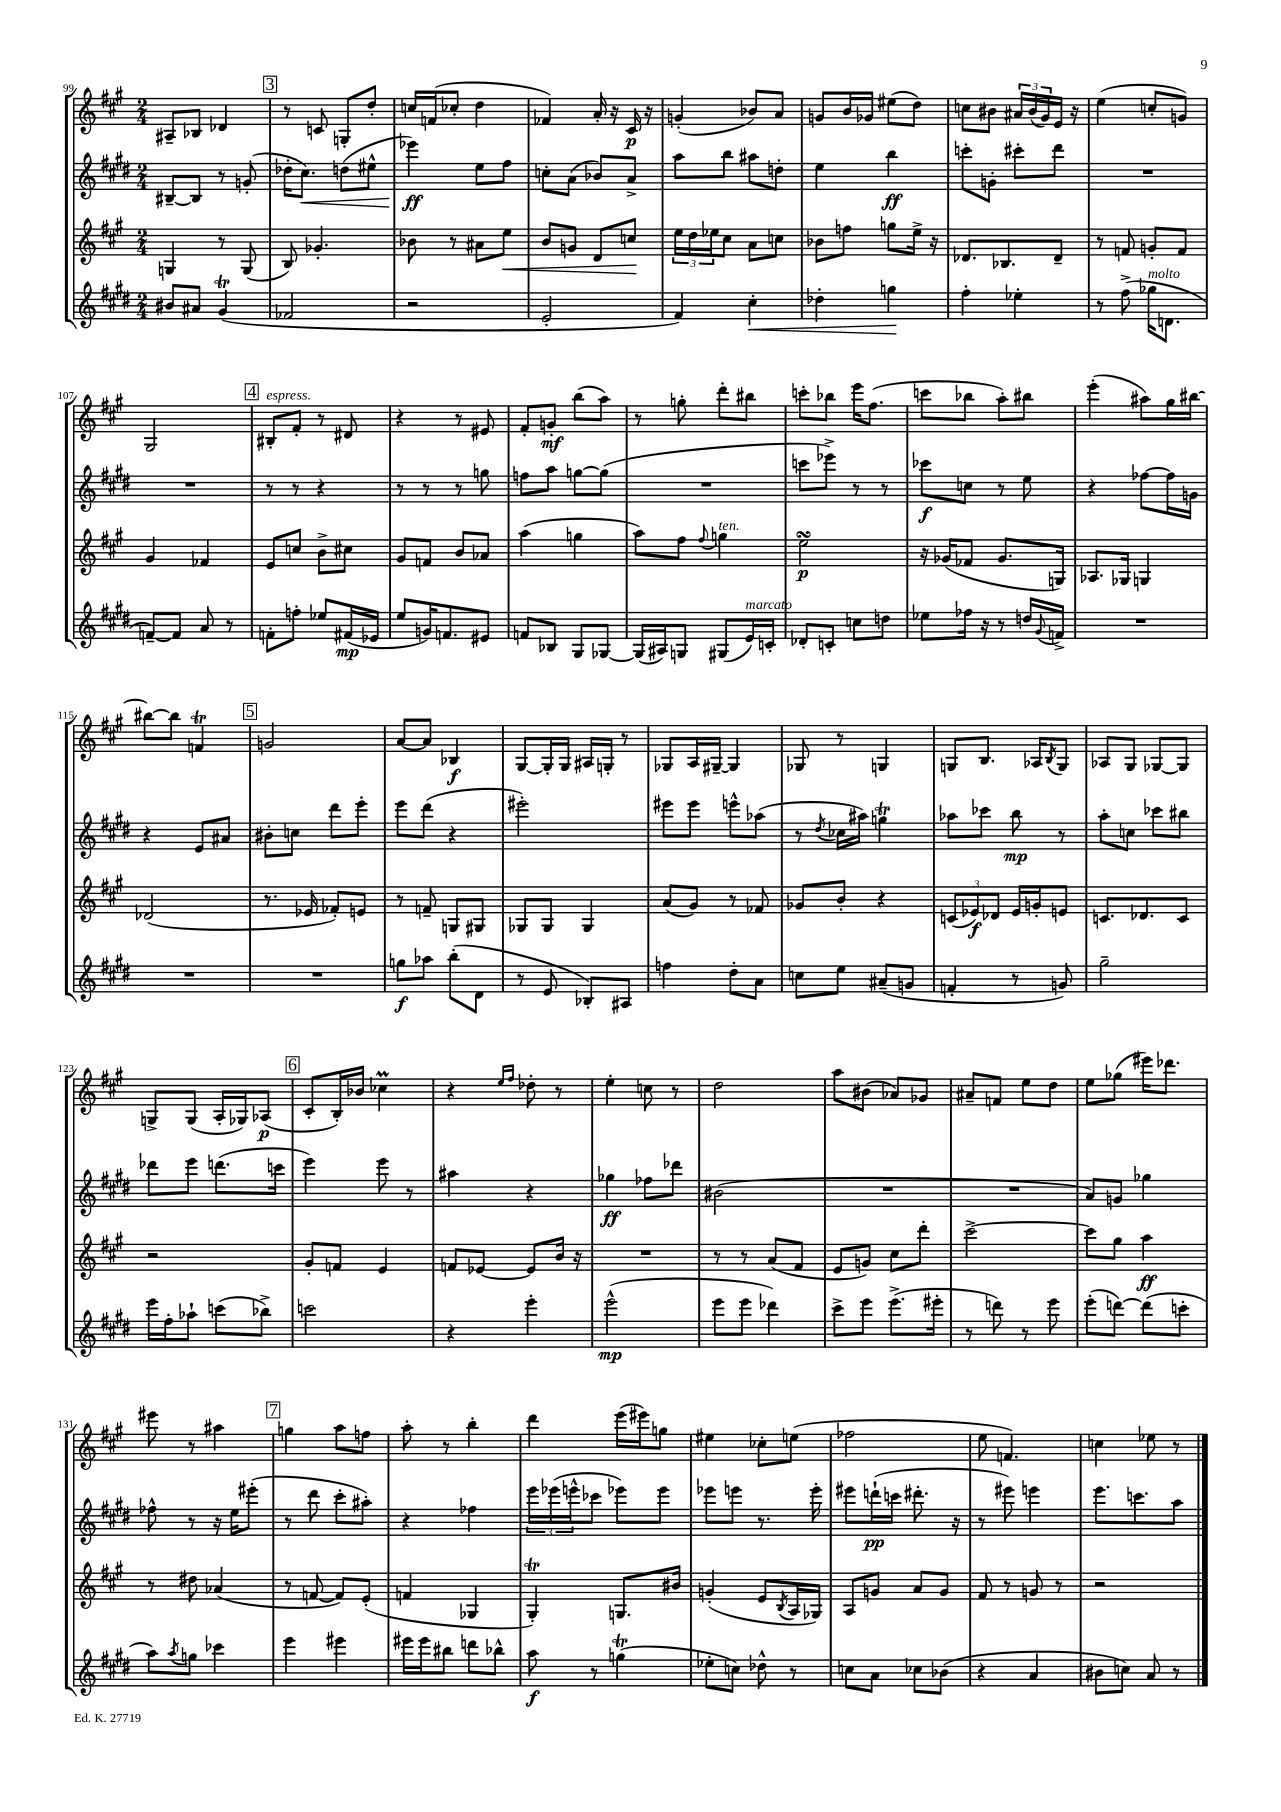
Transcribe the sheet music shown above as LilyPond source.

<<
\new StaffGroup <<
\new Staff = "s0" {
    \clef treble \key a \major \numericTimeSignature \time 2/4
    ais8-- bes8 des'4 |
    \mark \markup { \box "3" } r8 c'8 g8-. d''8-. |
    c''16 f'16( ces''8-. d''4 |
    fes'4) a'16-. r16 cis'16\p r16 |
    g'4-.( bes'8) a'8 |
    g'8 b'16 ges'16 eis''8( d''8) |
    c''8 bis'8 \tuplet 3/2 { ais'16 bis'16( gis'16) } e'16 r16 |
    e''4( c''8-. g'8) |
    gis2 |
    \mark \markup { \box "4" } bis8-.^\markup { \italic "espress." } fis'8-. r8 dis'8 |
    r4 r8 eis'8 |
    fis'8-. g'8-.\mf b''8( a''8) |
    r8 g''8-. d'''8-. bis''8 |
    c'''8-. bes''8 e'''16 fis''8.( |
    c'''8 bes''8 a''8-.) bis''8 |
    e'''4-.( ais''8) gis''16 bis''16~ |
    bis''8~ bis''8 f'4\trill |
    \mark \markup { \box "5" } g'2 |
    a'8~ a'8 bes4\f |
    gis8~ gis16-. gis16 ais16 g16-. r8 |
    ges8 a16 gis16~-- gis4 |
    ges8 r8 g4 |
    g8 b8. aes16 \acciaccatura { b8 } g8 |
    aes8 gis8 ges8~ ges8 |
    g8-> g8( a16-. ges16) aes8\p( |
    \mark \markup { \box "6" } cis'8-. b16-.) bes'16 ces''4\prall |
    r4 \grace { e''16 fis''16 } des''8-. r8 |
    e''4-. c''8 r8 |
    d''2 |
    a''8 bis'8( aes'8) ges'8 |
    ais'8-- f'8 e''8 d''8 |
    e''8 ges''8( eis'''16) des'''8. |
    eis'''8 r8 ais''4 |
    \mark \markup { \box "7" } g''4 a''8 f''8 |
    a''8-. r8 b''4-. |
    d'''4 e'''16( eis'''16) g''8 |
    eis''4 ces''8-. e''8( |
    fes''2 |
    e''8 f'4.) |
    c''4 ees''8 r8 \bar "|." |
}
\new Staff = "s1" {
    \clef treble \key e \major \numericTimeSignature \time 2/4
    bis8~-- bis8 r8 g'8-.( |
    \mark \markup { \box "3" } des''16-. cis''8.\<) d''8( eis''8-^ |
    ees'''4\ff\!) e''8 fis''8 |
    c''8-. a'8( bes'8) a'8-> |
    a''8 b''8 ais''8 d''8-. |
    e''4 b''4\ff |
    c'''8-. g'8-. cis'''8-. dis'''8 |
    R2 |
    R2 |
    \mark \markup { \box "4" } r8 r8 r4 |
    r8 r8 r8 g''8 |
    f''8 a''8 g''8~ g''8( |
    R2 |
    c'''8 ees'''8->) r8 r8 |
    ces'''8\f c''8 r8 e''8 |
    r4 fes''8~ fes''16 g'16 |
    r4 e'8 ais'8 |
    \mark \markup { \box "5" } bis'8-. c''8 dis'''8 e'''8-. |
    e'''8 dis'''8( r4 |
    eis'''2-.) |
    eis'''8 eis'''8 e'''8-^ aes''8( |
    r8 \acciaccatura { dis''8 } ces''16 ais''16) g''4\trill |
    aes''8 ces'''8 b''8\mp r8 |
    a''8-. c''8 ces'''8 bis''8 |
    des'''8 e'''8 d'''8.( c'''16 |
    \mark \markup { \box "6" } e'''4) e'''8 r8 |
    ais''4 r4 |
    ges''4\ff fes''8 des'''8 |
    bis'2( |
    R2 |
    R2 |
    a'8) g'8 ges''4 |
    fes''8-^ r8 r16 e''16 eis'''8-.( |
    \mark \markup { \box "7" } r8 dis'''8 cis'''8-. ais''8-.) |
    r4 fes''4 |
    \tuplet 3/2 { e'''16 ees'''16( e'''16-^ } ces'''8 ees'''8) ees'''8 |
    ees'''8 e'''8 r8. e'''16-. |
    eis'''8 d'''16-!\pp( c'''16 dis'''8.-. r16 |
    r8 eis'''8) e'''4 |
    e'''8. c'''8. a''8 \bar "|." |
}
\new Staff = "s2" {
    \clef treble \key a \major \numericTimeSignature \time 2/4
    g4 r8 g8( |
    \mark \markup { \box "3" } b8) ges'4.-. |
    bes'8 r8 ais'8 e''8\< |
    b'8 g'8 d'8 c''8\! |
    \tuplet 3/2 { e''16 d''16 ees''16 } cis''8 a'8 c''8 |
    bes'8 f''8 g''8 e''16-> r16 |
    des'8. bes8. des'8-- |
    r8 f'8 g'8-. f'8 |
    gis'4 fes'4 |
    \mark \markup { \box "4" } e'8 c''8 b'8-> cis''8 |
    gis'8 f'8 b'8 aes'8 |
    a''4( g''4 |
    a''8) fis''8 \appoggiatura { fis''8 } g''4^\markup { \italic "ten." } |
    e''2\turn\p |
    r16 ges'16( fes'8 ges'8. g16) |
    aes8. ges16 g4 |
    des'2( |
    \mark \markup { \box "5" } r8. ees'16 fes'8-.) e'8 |
    r8 f'8-- g8 gis8 |
    ges8 ges8 ges4 |
    a'8( gis'8) r8 fes'8 |
    ges'8 b'8-. r4 |
    \tuplet 3/2 { c'8( ees'8\f) des'8 } ees'16 g'16-. e'8 |
    c'8. des'8. c'8 |
    r2 |
    \mark \markup { \box "6" } gis'8-. f'8 e'4 |
    f'8 ees'8~ ees'8 b'16 r16 |
    R2 |
    r8 r8 a'8( fis'8 |
    e'8 g'8) cis''8 d'''8-. |
    cis'''2~-> |
    cis'''8 gis''8 a''4\ff |
    r8 dis''8 aes'4( |
    \mark \markup { \box "7" } r8 f'8~ f'8) e'8-.( |
    f'4 ges4 |
    gis4-.\trill) g8. bis'16 |
    g'4-.( e'8 \acciaccatura { b8 } a16 ges16) |
    a8 g'8 a'8 g'8 |
    fis'8 r8 g'8 r8 |
    r2 \bar "|." |
}
\new Staff = "s3" {
    \clef treble \key e \major \numericTimeSignature \time 2/4
    bis'8 ais'8 gis'4\trill( |
    \mark \markup { \box "3" } fes'2 |
    r2 |
    e'2-. |
    fis'4) cis''4-.\< |
    des''4-. g''4\! |
    fis''4-. ees''4-. |
    r8 fis''8->( ges''16^\markup { \italic "molto" } d'8. |
    f'8~--) f'8 a'8 r8 |
    \mark \markup { \box "4" } f'8-. f''8-. ees''8 fis'16\mp( ees'16 |
    e''8 g'16) f'8. eis'8 |
    f'8 bes8 gis8 ges8~ |
    ges16( ais16) g8 gis8( e'16^\markup { \italic "marcato" }) c'16-. |
    des'8-. c'8-. c''8 d''8 |
    ees''8 fes''16 r16 r8 d''16 \appoggiatura { gis'8 } f'16-> |
    R2 |
    R2 |
    \mark \markup { \box "5" } R2 |
    g''8\f aes''8 b''8-.( dis'8 |
    r8 e'8 bes8-.) ais8 |
    f''4 dis''8-. a'8 |
    c''8 e''8 ais'8--( g'8 |
    f'4-. r8 g'8) |
    gis''2-- |
    e'''16 fis''16-. aes''8-! c'''8( bes''8->) |
    \mark \markup { \box "6" } c'''2 |
    r4 e'''4-. |
    e'''2-^\mp( |
    e'''8 e'''8 des'''4) |
    cis'''8-> e'''8 e'''8.->( eis'''16-. |
    r8 d'''8) r8 e'''8 |
    e'''8-.( d'''8~) d'''8( c'''8-. |
    a''8) \acciaccatura { a''8 } g''8 ces'''4 |
    \mark \markup { \box "7" } e'''4 eis'''4 |
    eis'''16 eis'''16 bis''8 d'''8 bes''8-^ |
    a''8\f r8 g''4\trill( |
    ees''8-. c''8) des''8-^ r8 |
    c''8 a'8 ces''8 bes'8( |
    r4 a'4 |
    bis'8 c''8) a'8 r8 \bar "|." |
}
>>
>>
\layout { \context { \Score currentBarNumber = #99 } }
